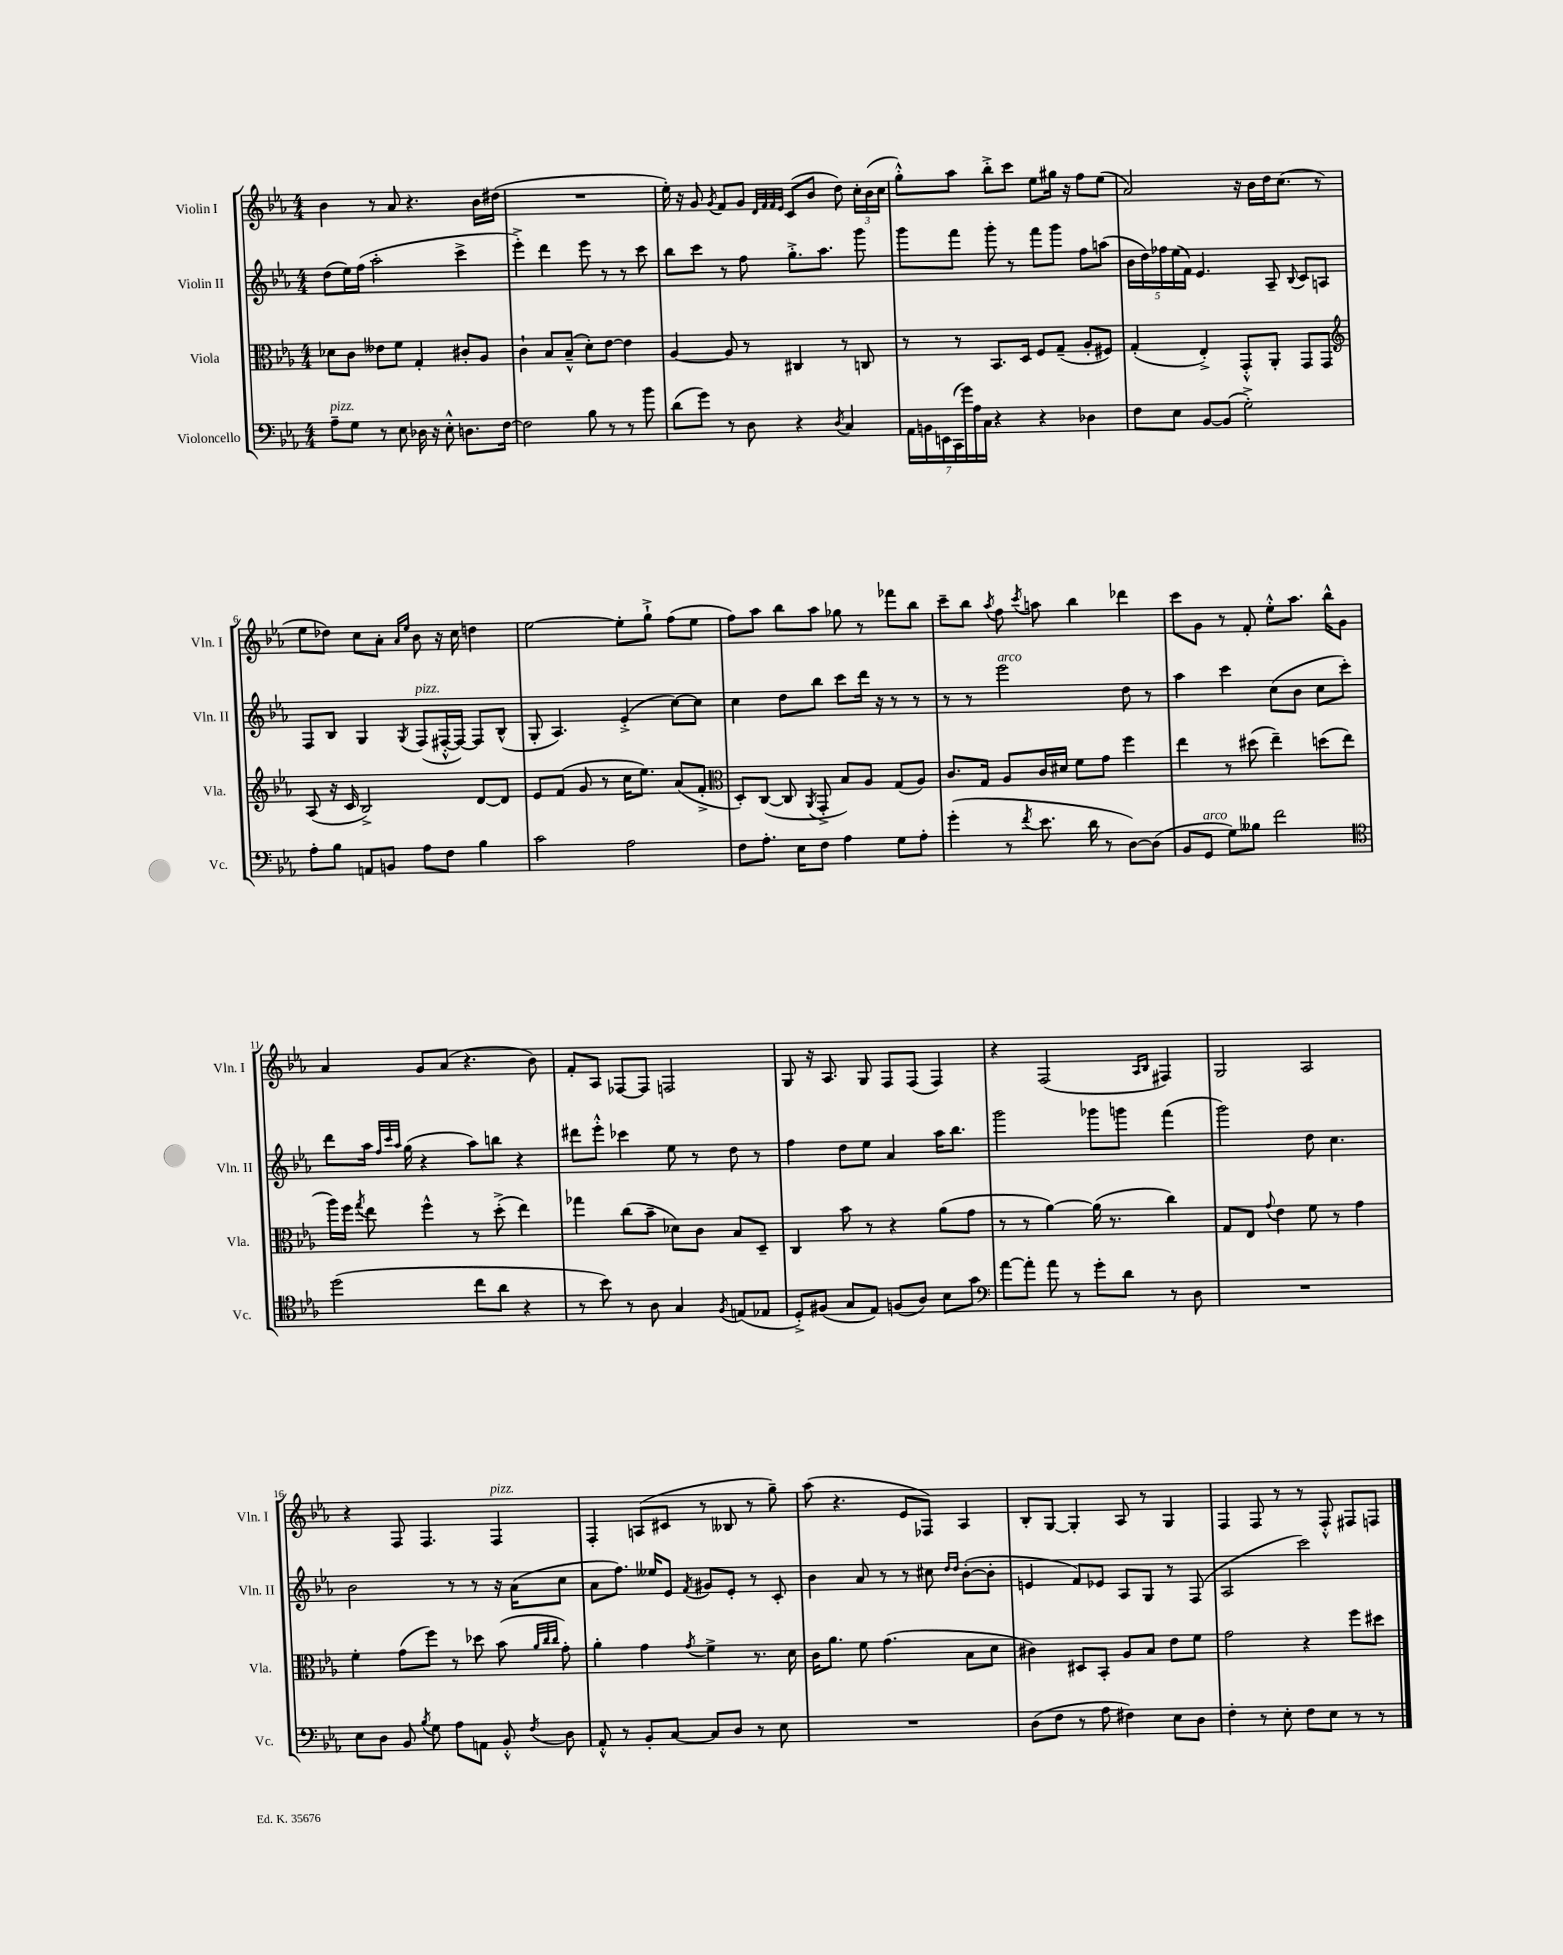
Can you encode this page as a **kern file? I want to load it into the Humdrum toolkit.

**kern	**kern	**kern	**kern
*staff4	*staff3	*staff2	*staff1
*clefF4	*clefC3	*clefG2	*clefG2
*k[b-e-a-]	*k[b-e-a-]	*k[b-e-a-]	*k[b-e-a-]
*M4/4	*M4/4	*M4/4	*M4/4
8A-~\L	8d-\L	(8dd\L	4b-\
8G\J	8c\J	16ee-\L)	.
.	.	(16ff\JJ	.
8r	8e--\L	2aa-'\	8r
8E-\	8f\J	.	8a-/
16D-\	4G'/	.	4.r
16r	.	.	.
8E-'^^\	.	.	.
8.D\L	8c#'/L	4ccc^\	.
.	8A-/J	.	16b-\LL
[16F\Jk	.	.	(16dd#\JJ
=	=	=	=
2F\]	4c`\	4eee-'^\)	1r
.	8B-/L	4ddd\	.
.	(8B-~^^/J	.	.
8B-\	8d'\L)	8eee-\	.
8r	[8e-\J	8r	.
8r	4e-\]	8r	.
8b-\	.	8ccc\	.
=	=	=	=
(8d\L	[4A-/	8bb-\L	16ee-'\)
.	.	.	16r
8g\J)	.	8ccc\J	8g/
.	.	.	8qg/
8r	8A-/]	8r	8f/L
8D\	8r	8ff\	8g/J
.	.	.	32qqd/LLL
.	.	.	32qqf/
.	.	.	32qqf/
.	.	.	32qqe-/JJJ
4r	4C#/	8.gg'^\L	(8c/L
.	.	.	8b-/J
.	.	8.aa-\J	.
8qD/	.	.	.
4C/	8r	.	8dd\)
.	8C/	8ggg\	24cc'\LL
.	.	.	(24b-\
.	.	.	24cc\JJ
=	=	=	=
28AA-\LL	8r	8ggg\L	8gg'^^\L)
28BB\	.	.	.
28EE\	.	.	.
(28CC\	.	.	.
.	8r	8fff\J	8aa-\J
28g\)	.	.	.
28A-\	.	.	.
28C\JJ	.	.	.
4r	8.BB-/L	8ggg'\	8bb-'^\L
.	.	8r	8ccc\J
.	16D/Jk	.	.
4r	8F/L	8fff\L	8ee-\L
.	(8G~/J	8ggg\J	16gg#\Jk
.	.	.	16r
4D-\	8A-'/L	8ff\L	8ff\L
.	8F#/J)	(8aa\J	(8ee-\J
=	=	=	=
8F\L	(4G'/	20b-\LL	2a-/)
.	.	20dd\)	.
.	.	20ff-\	.
8E-\J	.	.	.
.	.	(20ee-\	.
.	.	20f\JJ)	.
[8BB-/L	4E-'^/)	4.e-/	.
(8BB-/]J	.	.	.
2G'^\)	8GG'^^/L	.	16r
.	.	.	16b-\LL
.	8AA-'/J	8A-~/	16dd\J
.	.	.	(8.cc\J
.	.	8qqB-/	.
.	8GG/L	8c/L	.
.	8GG/J	8A/J	8r
=	=	=	=
*	*clefG2	*	*
8A-'\L	(8A-/	8F/L	8ee-\L
8B-\J	16r	8B-/J	8dd-\J)
.	16c/	.	.
8AA/L	2B-^/)	4G/	8cc\L
8BB/J	.	.	8a-'\J
.	.	.	16qqa-/LL
.	.	8qG/	16qqee-/JJ
8A-\L	.	(8F/L	8b-\
8F\J	.	[16F#'^^/L	16r
.	.	16F#/_JJ)	16cc\
4B-\	[8d/L	8F#/]L	4dd\
.	8d/]J	(8B-^^/J	.
=	=	=	=
2c\	8e-/L	8G'/	[2ee-\
.	(8f/J	4.A-/)	.
.	8g/	.	.
.	8r	.	.
2A-\	16cc\LK	(4e-'^/	8ee-'\]L
.	8.ee-\J)	.	.
.	.	.	8gg`^\J
.	(8a-/L	[8cc\L)	(8ff\L
.	8f'^/J	8cc\]J	8ee-\J
=	=	=	=
*	*clefC3	*	*
8F\L	8D'/L)	4cc\	8ff\L)
8.A-'\J	([8C/J	.	8aa-\J
.	8C/]	8dd\L	8bb-\L
16E-\LK	.	.	.
.	8qAA-/	.	.
8F\J	8GG'^/	8bb-\J	8aa-\J
4A-\	8B-/L)	8ccc\L	8gg-\
.	8A-/J	16ddd\Jk	8r
.	.	16r	.
8G\L	(8G/L	8r	8fff-\L
8A-'\J	8A-/J)	8r	8bb-\J
=	=	=	=
(4g'\	8.c/L	8r	8ccc~\L
.	.	8r	8bb-\J
.	16G/Jk	.	.
.	.	.	8qaa-/
8r	8A-/L	2eee-\	8ff\
8qf/	.	.	8qccc/
8.e-\	16c/L	.	8aa\
.	16d#/JJ	.	.
.	8f\L	.	4bb-\
16d\	.	.	.
8r	8g\J	.	.
[8D\L)	4ff\	8dd\	4ddd-\
(8D\]J	.	8r	.
=	=	=	=
8BB-/L	4ee-\	4aa-\	8ccc\L
8GG/J	.	.	8g\J
8G\L)	8r	4ccc\	8r
8B--\J	(8dd#\	.	8f'/
2f\	4ee-~\)	(8cc\L	8ee-'^^\L
.	.	8b-\J	8.aa-\J
.	(8dd\L	8cc\L	.
.	.	.	16bb-^^\LK
.	8ee-\J	8ccc'\J)	8g\J
=	=	=	=
*clefC4	*	*	*
(2dd\	16aa-\LL)	8ddd\L	4a-/
.	16ff\JJ	.	.
.	8qgg/	.	.
.	8ee-\	16aa-\Jk	.
.	.	32qqff/LLL	.
.	.	32qqccc/	.
.	.	32qqaa-/JJJ	.
.	.	(16gg\	.
.	4ff^^\	4r	8g/L
.	.	.	(8a-/J
8cc\L	8r	8aa-\L)	4.r
8a-\J	(8dd'^\	8bb\J	.
4r	4ee-\)	4r	.
.	.	.	8b-\)
=	=	=	=
8r	4gg-\	8ddd#\L	8f'/L
8b-\)	.	8eee-'^^\J	8A-/J
8r	(8cc\L	4ccc-\	[8F-/L
8A-\	8b-~\J	.	8F-/]J
4G/	8d-\L)	8ee-\	2F/
.	8c\J	8r	.
8qF/	.	.	.
(8E/L	8B-/L	8dd\	.
8E-/J	8D~/J	8r	.
=	=	=	=
8D'^/L)	4C/	4ff\	8G/
(8F#/J	.	.	16r
.	.	.	8.A-/
8G/L	8b-\	8dd\L	.
8E-/J)	8r	8ee-\J	8G/
(8F/L	4r	4a-/	8F/L
8A-/J)	.	.	(8F/J
8B-\L	(8a-\L	16aa-\LK	4F/)
.	.	8.bb-\J	.
8g\J	8g\J	.	.
=	=	=	=
*clefF4	*	*	*
[8a-\L	8r	2ggg\	4r
8a-'\]J	8r	.	.
8a-\	[4a-\)	.	(2F/
8r	.	.	.
8g'\L	(16a-\]	8ggg-\L	.
.	8.r	.	.
8d\J	.	8ggg\J	.
.	.	.	16qqA-/LL
.	.	.	16qqB-/JJ
8r	4cc\)	(4fff\	4F#/)
8D\	.	.	.
=	=	=	=
1r	8G/L	2ggg\)	2G/
.	8E-/J	.	.
.	8qqg/	.	.
.	4e-\	.	.
.	8f\	8dd\	2A-/
.	8r	4.cc\	.
.	4g\	.	.
=	=	=	=
8E-\L	4f'\	2b-\	4r
8D\J	.	.	.
8BB-/	(8g\L	.	8F/
8qB-/	.	.	.
8G\	8ff\J)	.	4.F/
8A-\L	8r	8r	.
8AA\J	8dd-\	8r	.
8BB-'^^/	(8b-\	16r	4F/
.	.	(16a-\LK	.
.	32qqa-/LLL	.	.
.	32qqcc/	.	.
8qF/	32qqcc/JJJ	.	.
8D\	8g'\)	8cc\J	.
=	=	=	=
8AA-'^^/	4a-'\	8a-\L	4F'/
8r	.	8.ff\J)	.
8BB-'/L	4g\	.	(8A/L
.	.	16ee--/LK	.
[8C/J	.	8e-/J	8c#/J
.	8qg/	8qf/	.
8C/]L	4f^\	8g#/L	8r
8D/J	.	8e-'/J	8B--/
8r	8.r	8r	8r
8E-\	.	8c'/	8gg~\)
.	16d\	.	.
=	=	=	=
1r	16c\LK	4b-\	(8aa-\
.	8.a-\J	.	.
.	.	.	4.r
.	8f\	8a-/	.
.	(4.g\	8r	.
.	.	8r	8e-/L
.	.	8cc#\	8F-/J)
.	.	16qqdd/LL	.
.	.	16qqdd/JJ	.
.	8B-\L	([8b-'\L	4A-/
.	8d\J	8b-'\]J	.
=	=	=	=
(8D\L	4c#\)	4e/	8B-'/L
8F\J	.	.	[8G/J
8r	8D#/L	8f/L)	4G'/]
8A-\	8BB-'/J	8e-/J	.
4F#\)	8A-/L	8A-/L	8A-/
.	8B-/J	8G/J	8r
8E-\L	8e-\L	8r	4G/
8D\J	8f\J	(8F/	.
=	=	=	=
4F'\	2g\	2A-/	4F/
8r	.	.	8F/
8E-'\	.	.	8r
8F\L	4r	2ccc\)	8r
8E-\J	.	.	8F'^^/
8r	8ff\L	.	8F#/L
8r	8dd#\J	.	8F/J
==	==	==	==
*-	*-	*-	*-
